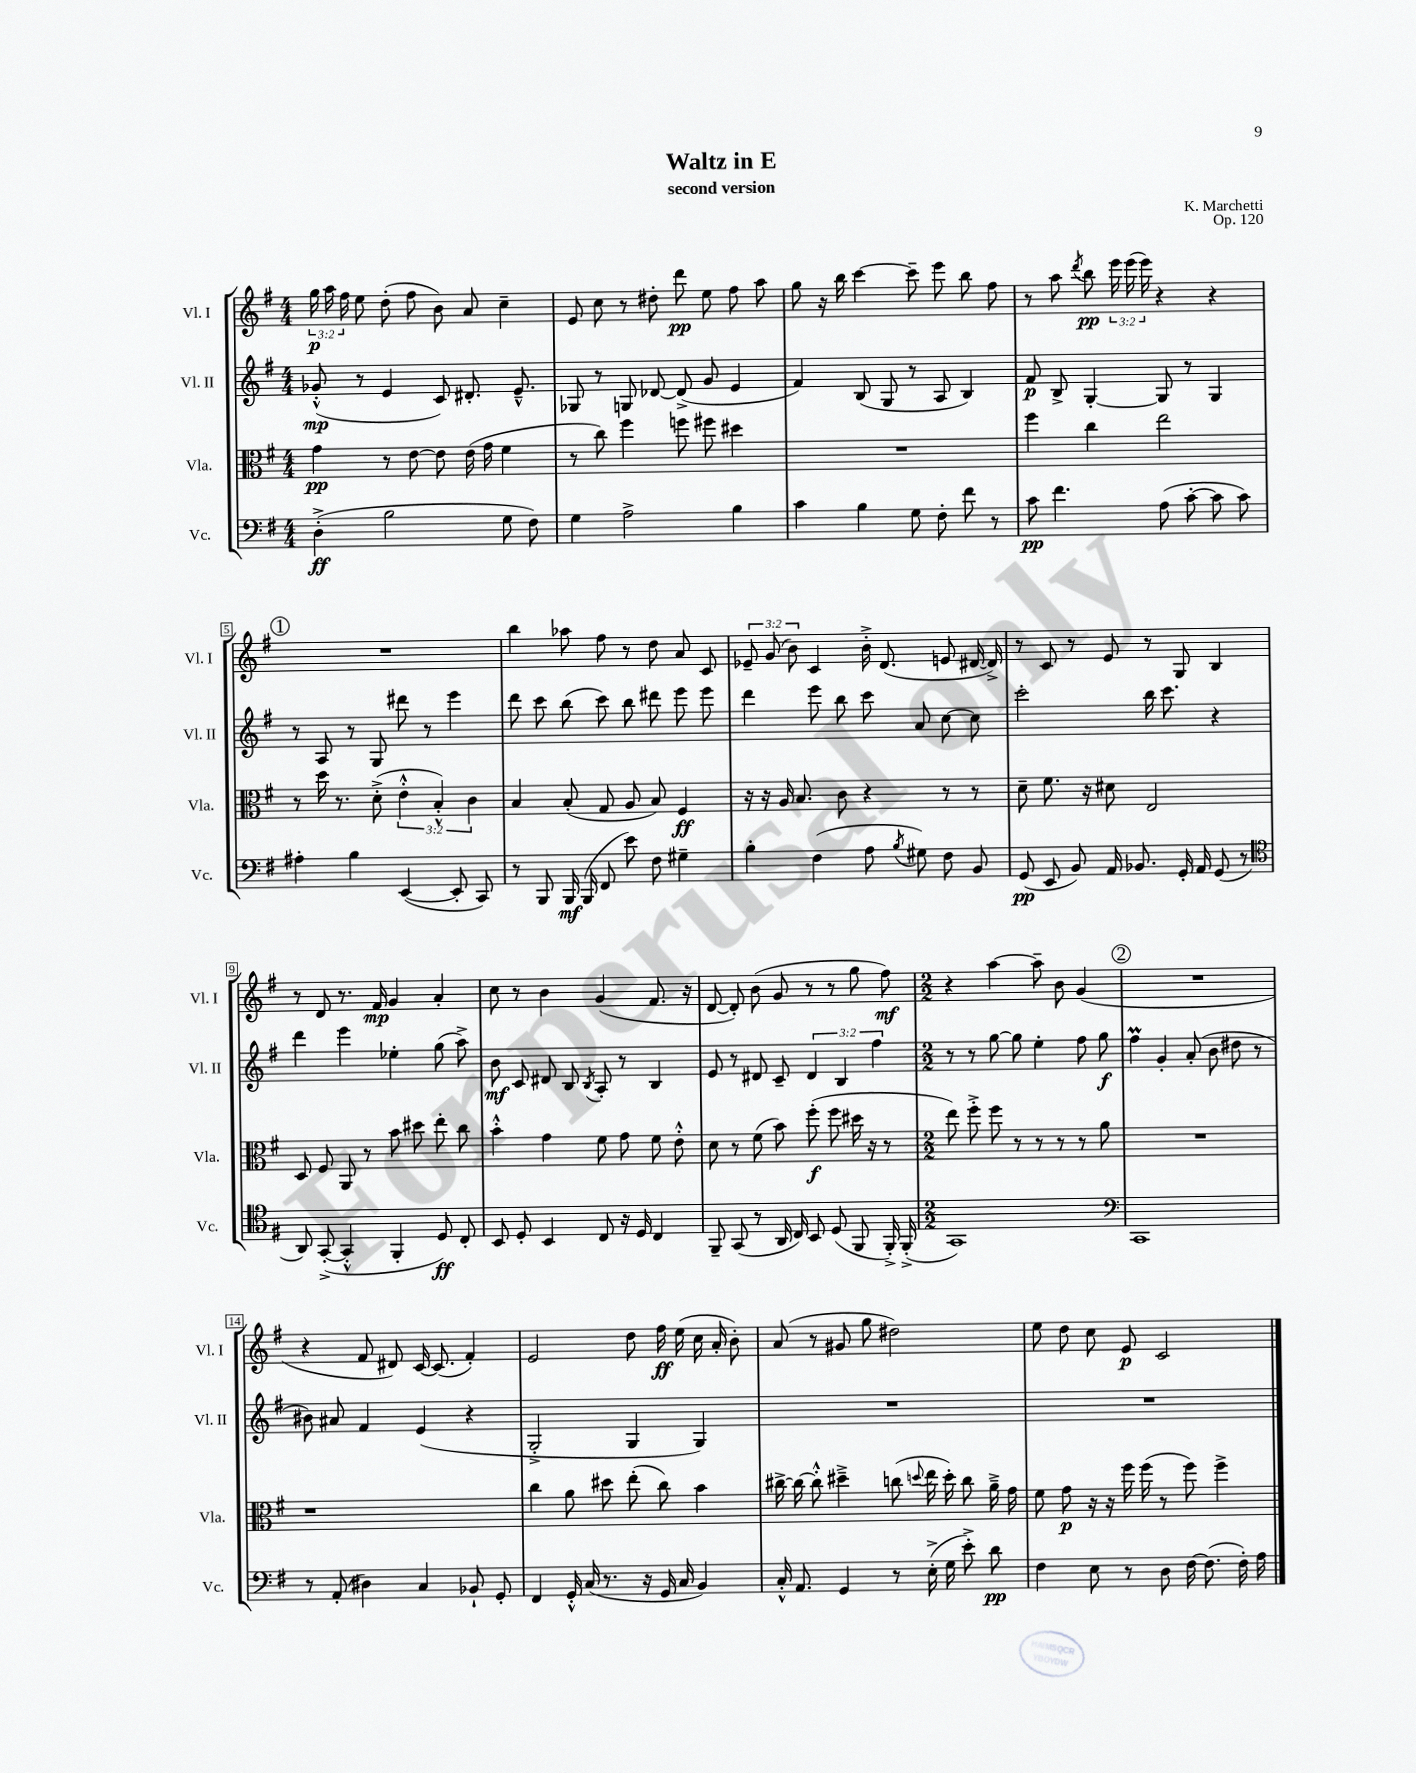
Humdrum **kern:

**kern	**kern	**kern	**kern
*staff4	*staff3	*staff2	*staff1
*clefF4	*clefC3	*clefG2	*clefG2
*k[f#]	*k[f#]	*k[f#]	*k[f#]
*M4/4	*M4/4	*M4/4	*M4/4
(4D'^\	4g\	(8g-'^^/	24gg\
.	.	.	24aa\
.	.	.	24ff#\
.	.	8r	8ee\
2B\	8r	4e/	(8dd'\
.	[8e\	.	8ff#\
.	8e\]	8c/)	8b\)
.	(16e\	8.d#'/	8a/
.	16g\	.	.
8G\	4f#\	.	4cc~\
.	.	8.e~^^/	.
8F#\)	.	.	.
=	=	=	=
4G\	8r	8G-/	8e/
.	8cc\)	8r	8cc\
2A^\	4ff#\	8G/	8r
.	.	[8d-/	8dd#'\
.	8ff\	(8d-^/]	8ddd\
.	8ff#\	8g/	8ee\
4B\	4dd#\	4e/	8ff#\
.	.	.	8aa\
=	=	=	=
4c\	1r	4f#/)	8gg\
.	.	.	16r
.	.	.	16bb\
4B\	.	(8B/	[4ccc\
.	.	8G/	.
8G\	.	8r	8ccc~\]
8F#'\	.	8A/	8eee\
8f#\	.	4B/)	8bb\
8r	.	.	8ff#\
=	=	=	=
8c\	4ff#\	8f#/	8r
4.f#\	.	8B^/	8aa\
.	.	.	8qddd/
.	4cc\	[4G'/	8bb\
.	.	.	24eee\
.	.	.	(24eee\
.	.	.	24eee\)
(8A\	2ee\	8G/]	4r
[8c'\	.	8r	.
8c\]	.	4G/	4r
8c\)	.	.	.
=	=	=	=
4A#'\	8r	8r	1r
.	16dd\	8A/	.
.	8.r	.	.
4B\	.	8r	.
.	(8d'^\	8G/	.
([4EE/	6e'^^\	8ddd#\	.
.	.	8r	.
.	6B'^^/)	.	.
8EE'/]	.	4eee\	.
.	6c\	.	.
8CC/)	.	.	.
=	=	=	=
8r	4B/	8ddd\	4bb\
8BBB/	.	8ccc\	.
16BBB/	(8B'/	(8bb\	8aa-\
(16BBB/	.	.	.
8FF#/	8G/	8ccc\)	8ff#\
8e\)	8A/	8bb\	8r
8F#\	8B/)	8ddd#\	8dd\
4G#~\	4F#/	8eee\	8a/
.	.	8eee\	8c/
=	=	=	=
4B'\	16r	4ddd\	12e-~/
.	16r	.	.
.	.	.	(12g/
.	16A/	.	.
.	.	.	12b\)
.	8.B/	.	.
(4F#\	.	8eee\	4c/
.	8c\	8bb\	.
8A\	4r	8ccc\	16b'^\
.	.	.	(8.d/
8qB/	.	.	.
8G#\)	.	8a/	.
8F#\	8r	[8cc\	8e/
8BB/	8r	8cc\]	[16d#/
.	.	.	16d#^/])
=	=	=	=
(8GG/	8d~\	2ccc'\	8r
8EE/	8.f#\	.	8c/
8BB/)	.	.	8r
.	16r	.	.
16AA/	8d#\	.	8e/
8.BB-/	.	.	.
.	2E/	16bb\	8r
.	.	8.ccc\	.
16GG'/	.	.	8G/
16AA/	.	.	.
(8GG/	.	4r	4B/
8r	.	.	.
=	=	=	=
*clefC4	*	*	*
8AA/)	8D/	4ddd\	8r
([8GG'^/	8F#/	.	8d/
4GG'^^/]	8AA/	4eee\	8.r
.	8r	.	.
.	.	.	16f#/
4FF#'/	8b\	4ee-'\	4g/
.	8dd#\	.	.
8D/)	8ee'\	(8gg\	4a'/
8C'/	8cc\	8aa^\)	.
=	=	=	=
8BB/	4b'^^\	8b\	8cc\
8D'/	.	8c/	8r
4BB/	4g\	8d#/	4b\
.	.	8B/	.
.	.	8qB/	.
8C/	8f#\	8A'/	(4g/
16r	8g\	8r	.
16D/	.	.	.
4C/	8f#\	4B/	8.f#/
.	8e'^^\	.	.
.	.	.	16r
=	=	=	=
8FF#~/	8d\	8e/	[8d/
(8GG/	8r	8r	8d'/])
8r	(8f#\	8d#/	(8b\
16AA/	8b\)	8c~/	8g/
16C/)	.	.	.
8BB/	(8ff#'\	6d#/	8r
(8D/	8ff#\	.	8r
.	.	6B/	.
8FF#/	16dd#\	.	8gg\
.	16r	.	.
.	.	6ff#\	.
16FF#'^/)	8r	.	8ff#\)
(16FF#'^/	.	.	.
=	=	=	=
*M2/2	*M2/2	*M2/2	*M2/2
1GG)	8ee\)	8r	4r
.	8ff#'^\	8r	.
.	8ff#\	[8gg\	[4aa\
.	8r	8gg\]	.
.	8r	4ee'\	8aa~\]
.	8r	.	8b\
.	8r	8ff#\	(4g/
.	8a\	8gg\	.
=	=	=	=
*clefF4	*	*	*
1CC	1r	4ff#\	1r
.	.	4g'/	.
.	.	(8a'/	.
.	.	8b\	.
.	.	8dd#\	.
.	.	8r	.
=	=	=	=
8r	1r	8b#\)	4r
(8AA'/	.	8a#/	.
4D#\)	.	4f#/	8f#/
.	.	.	8d#/)
4C/	.	(4e/	[16c/
.	.	.	(8.c/]
8BB-`/	.	4r	4f#'/)
8GG'/	.	.	.
=	=	=	=
4FF#/	4cc\	2G'^/	2e/
16GG'^^/	8a\	.	.
(16C/	.	.	.
8.r	8dd#\	.	.
.	(8ee'\	4G/	8dd\
16r	.	.	.
16GG/	8cc\)	.	16ff#\
16C/	.	.	(16ee\
4BB/)	4b\	4G/)	16cc\
.	.	.	16a'/
.	.	.	8b'\)
=	=	=	=
16C'^^/	[16cc#^\	1r	(8a/
8.AA/	16cc#\_	.	.
.	8cc#'^^\]	.	8r
4GG/	4dd#~^\	.	8g#/
.	.	.	8gg\
8r	(8cc\	.	2dd#\)
.	8qqdd/	.	.
(16E'^\	16ee\	.	.
16G\	16dd'\)	.	.
8e'^\)	8cc\	.	.
8d\	16a~^\	.	.
.	16g\	.	.
=	=	=	=
4F#\	8f#\	1r	8ee\
.	8g\	.	8dd\
8E\	16r	.	8cc\
.	16r	.	.
8r	16ff#\	.	8e/
.	(16ff#\	.	.
8D\	8r	.	2c/
[16F#\	8ff#\)	.	.
(8.F#\]	.	.	.
.	4ff#^\	.	.
16F#'\)	.	.	.
16A\	.	.	.
==	==	==	==
*-	*-	*-	*-
